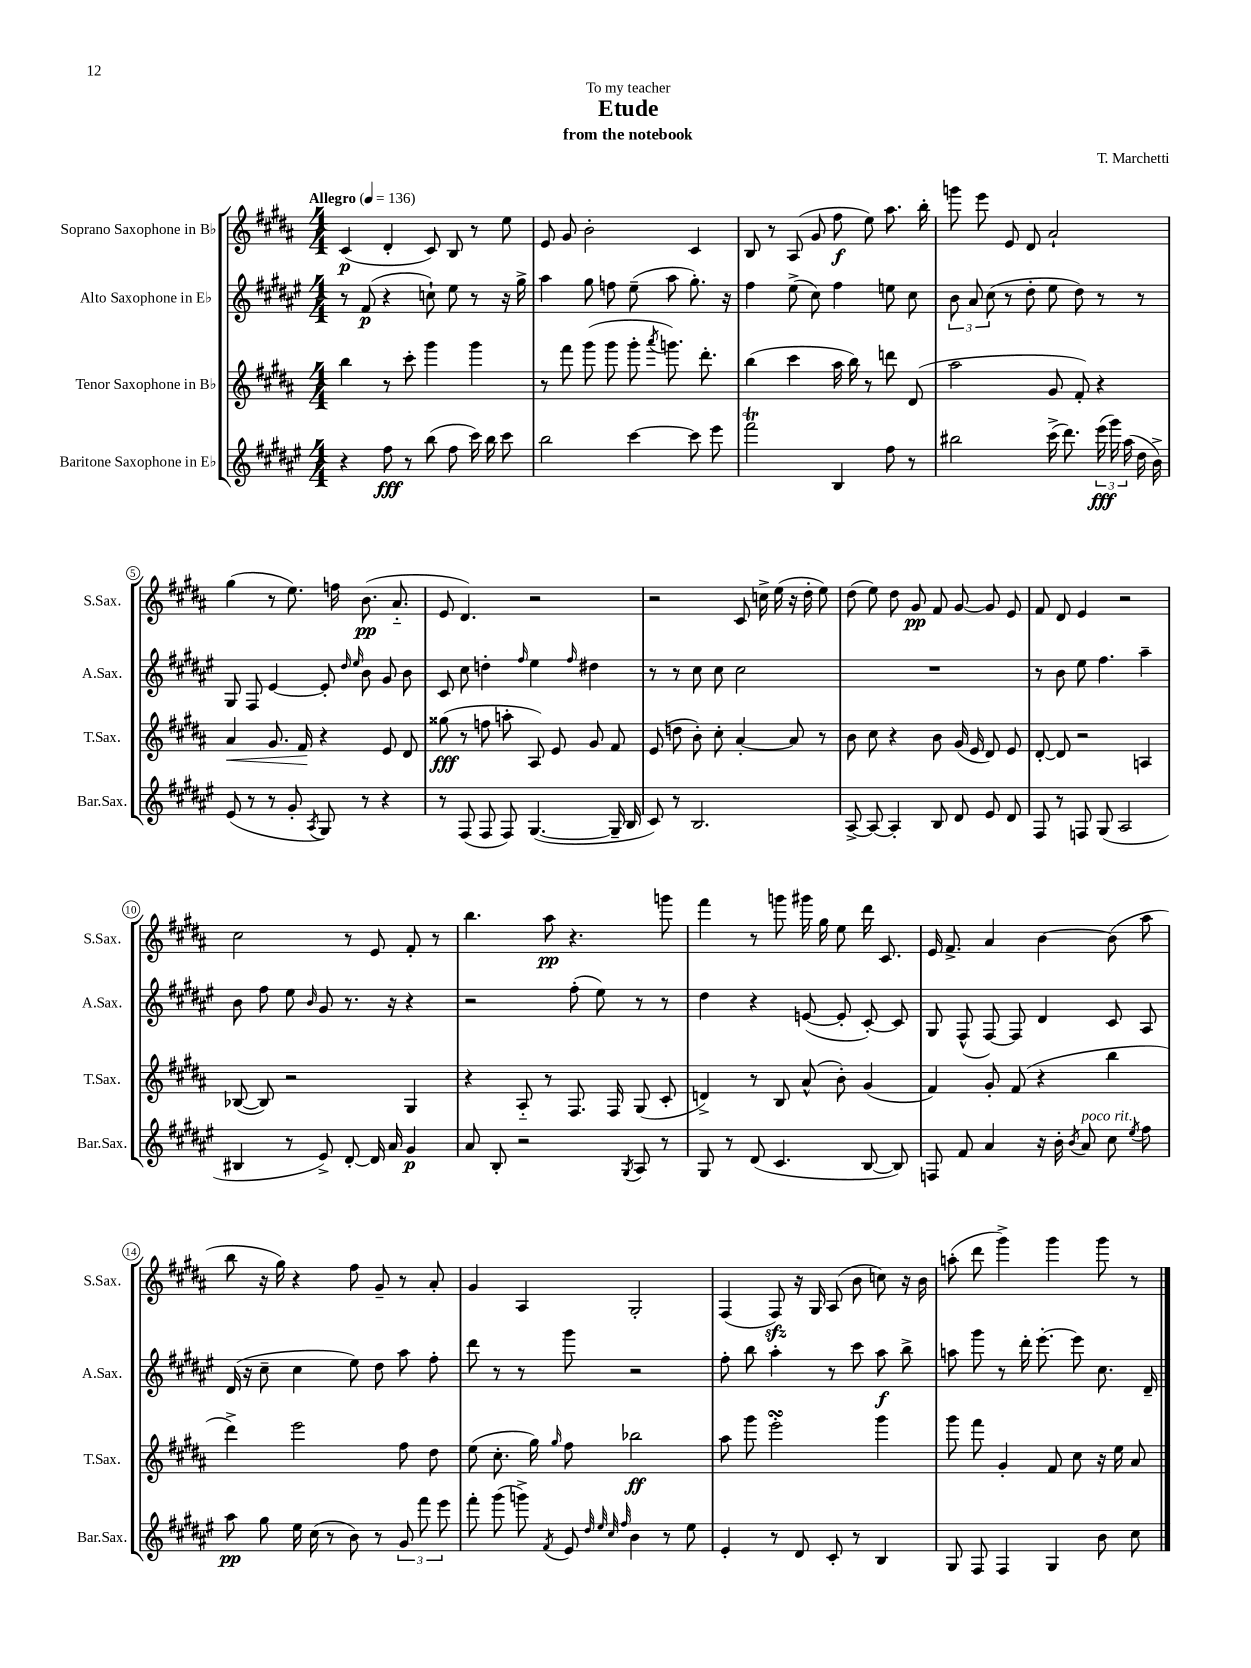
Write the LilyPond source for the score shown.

\header { title = "Etude" composer = "T. Marchetti" subtitle = "from the notebook" dedication = "To my teacher" }
<<
\new StaffGroup <<
\new Staff = "s0" \with { instrumentName = "Soprano Saxophone in Bb" shortInstrumentName = "S.Sax." } {
    \clef treble \key b \major \numericTimeSignature \time 4/4 \tempo "Allegro" 4 = 136
    \autoBeamOff cis'4\p( dis'4-. cis'8) b8 r8 e''8 |
    e'8 gis'8 b'2-. cis'4 |
    b8 r8 ais8( gis'8 fis''8\f e''8) ais''8. b''16-. |
    g'''8 e'''8 e'8 dis'8 ais'2-! |
    gis''4( r8 e''8.) f''16 b'8.\pp( ais'8.-_ |
    e'8 dis'4.) r2 |
    r2 cis'8 c''16-> e''16( r16 dis''16-. e''8) |
    dis''8( e''8) dis''8 gis'8\pp fis'8 gis'8~ gis'8 e'8 |
    fis'8 dis'8 e'4 r2 |
    cis''2 r8 e'8 fis'8-. r8 |
    b''4. ais''8\pp r4. g'''8 |
    fis'''4 r8 g'''8 gis'''16 gis''16 e''8 dis'''16 cis'8. |
    e'16 fis'8.-> ais'4 b'4~ b'8( ais''8 |
    b''8 r16 gis''16) r4 fis''8 gis'8-- r8 ais'8-. |
    gis'4 ais4 gis2-. |
    fis4( fis8\sfz) r16 gis16 ais8( b'8 c''8) r16 b'16 |
    a''8-.( dis'''8 gis'''4->) gis'''4 gis'''8 r8 \bar "|." |
}
\new Staff = "s1" \with { instrumentName = "Alto Saxophone in Eb" shortInstrumentName = "A.Sax." } {
    \clef treble \key fis \major \numericTimeSignature \time 4/4
    \autoBeamOff r8 fis'8\p( r4 c''8-!) eis''8 r8 r16 gis''16-> |
    ais''4 gis''8 f''8 eis''8--( ais''8 gis''8.-.) r16 |
    fis''4 eis''8->( cis''8) fis''4 e''8 cis''8 |
    \tuplet 3/2 { b'8 ais'8 cis''8( } r8 dis''8-. eis''8 dis''8) r8 r8 |
    gis8 fis8 eis'4~ eis'8-. \grace { dis''16 eis''16 } b'8 gis'8 b'8 |
    cis'8 cis''8 d''4-. \grace { fis''16 } eis''4 \grace { fis''16 } dis''4 |
    r8 r8 cis''8 cis''8 cis''2 |
    R1 |
    r8 b'8 eis''8 fis''4. ais''4-- |
    b'8 fis''8 eis''8 \grace { b'16 } gis'8 r8. r16 r4 |
    r2 fis''8-.( eis''8) r8 r8 |
    dis''4 r4 e'8~( e'8-. cis'8~-.) cis'8 |
    gis8 fis8-^( fis8~) fis8 dis'4 cis'8 ais8 |
    dis'16( r16 cis''8-- cis''4 eis''8) dis''8 ais''8 fis''8-. |
    dis'''8 r8 r8 gis'''8 r2 |
    fis''8-. b''8 ais''4-. r8 cis'''8 ais''8\f b''8-> |
    a''8 gis'''8 r8 dis'''16-. eis'''8.~-. eis'''8 cis''8. dis'16-- \bar "|." |
}
\new Staff = "s2" \with { instrumentName = "Tenor Saxophone in Bb" shortInstrumentName = "T.Sax." } {
    \clef treble \key b \major \numericTimeSignature \time 4/4
    \autoBeamOff b''4 r8 cis'''8-. gis'''4 gis'''4 |
    r8 fis'''8 gis'''8( gis'''8 gis'''8-. \acciaccatura { ais'''8 } g'''8.) dis'''8.-. |
    b''4( cis'''4 ais''16 b''16) r8 d'''8 dis'8( |
    ais''2 gis'8 fis'8-.) r4 |
    ais'4\< gis'8. fis'16\! r4 e'8 dis'8 |
    gisis''8\fff( r8 f''8 a''8-. ais8) e'8 gis'8 fis'8 |
    e'8( d''8 b'8-.) cis''8-. ais'4~-. ais'8 r8 |
    b'8 cis''8 r4 b'8 gis'16( e'16 dis'8) e'8 |
    dis'8~-. dis'8 r2 a4 |
    bes8~( bes8) r2 gis4 |
    r4 ais8-_ r8 fis8. fis16 gis8( cis'8-. |
    d'4->) r8 b8 ais'8-^( b'8-.) gis'4( |
    fis'4) gis'8-. fis'8( r4 b''4 |
    dis'''4->) e'''2 fis''8 dis''8 |
    e''8( cis''8.-. gis''16) \grace { gis''16 } fis''8 bes''2\ff |
    ais''8 gis'''8 e'''2-.\turn gis'''4 |
    gis'''8 fis'''8 gis'4-. fis'8 cis''8 r16 e''16 ais'8 \bar "|." |
}
\new Staff = "s3" \with { instrumentName = "Baritone Saxophone in Eb" shortInstrumentName = "Bar.Sax." } {
    \clef treble \key fis \major \numericTimeSignature \time 4/4
    \autoBeamOff r4 fis''8\fff r8 b''8( fis''8 cis'''16) b''16 cis'''8 |
    b''2 cis'''4~ cis'''8 eis'''8 |
    fis'''2\trill b4 fis''8 r8 |
    bis''2 cis'''16->( dis'''8.) \tuplet 3/2 { eis'''16\fff( gis'''16) ais''16( } dis''16 b'16->) |
    eis'8( r8 r8 gis'8-. \acciaccatura { ais8 } gis8) r8 r4 |
    r8 fis8( fis8 fis8) gis4.~( gis16-- b16 |
    cis'8) r8 b2. |
    ais8~-> ais8~ ais4-. b8 dis'8 eis'8 dis'8 |
    fis8 r8 f8 gis8( ais2 |
    bis4 r8 eis'8->) dis'8~-. dis'16 ais'16 gis'4\p |
    ais'8 b8-. r2 \acciaccatura { gis8 } ais8 r8 |
    gis8 r8 dis'8( cis'4. b8~ b8) |
    f8 fis'8 ais'4 r16 b'16-. \acciaccatura { b'8 } ais'8^\markup { \italic "poco rit." } cis''8 \acciaccatura { eis''8 } fis''8 |
    ais''8\pp gis''8 eis''16 cis''16( r8 b'8) r8 \tuplet 3/2 { gis'8 fis'''8 eis'''8 } |
    fis'''8-. gis'''8( g'''8->) \acciaccatura { fis'8 } eis'8 \grace { dis''32 eis''32 cis''32 fis''32 } b'4 r8 eis''8 |
    eis'4-. r8 dis'8 cis'8-. r8 b4 |
    gis8 fis8 fis4 gis4 b'8 cis''8 \bar "|." |
}
>>
>>
\layout { \context { \Score \override BarNumber.stencil = #(make-stencil-circler 0.1 0.3 ly:text-interface::print) } }
